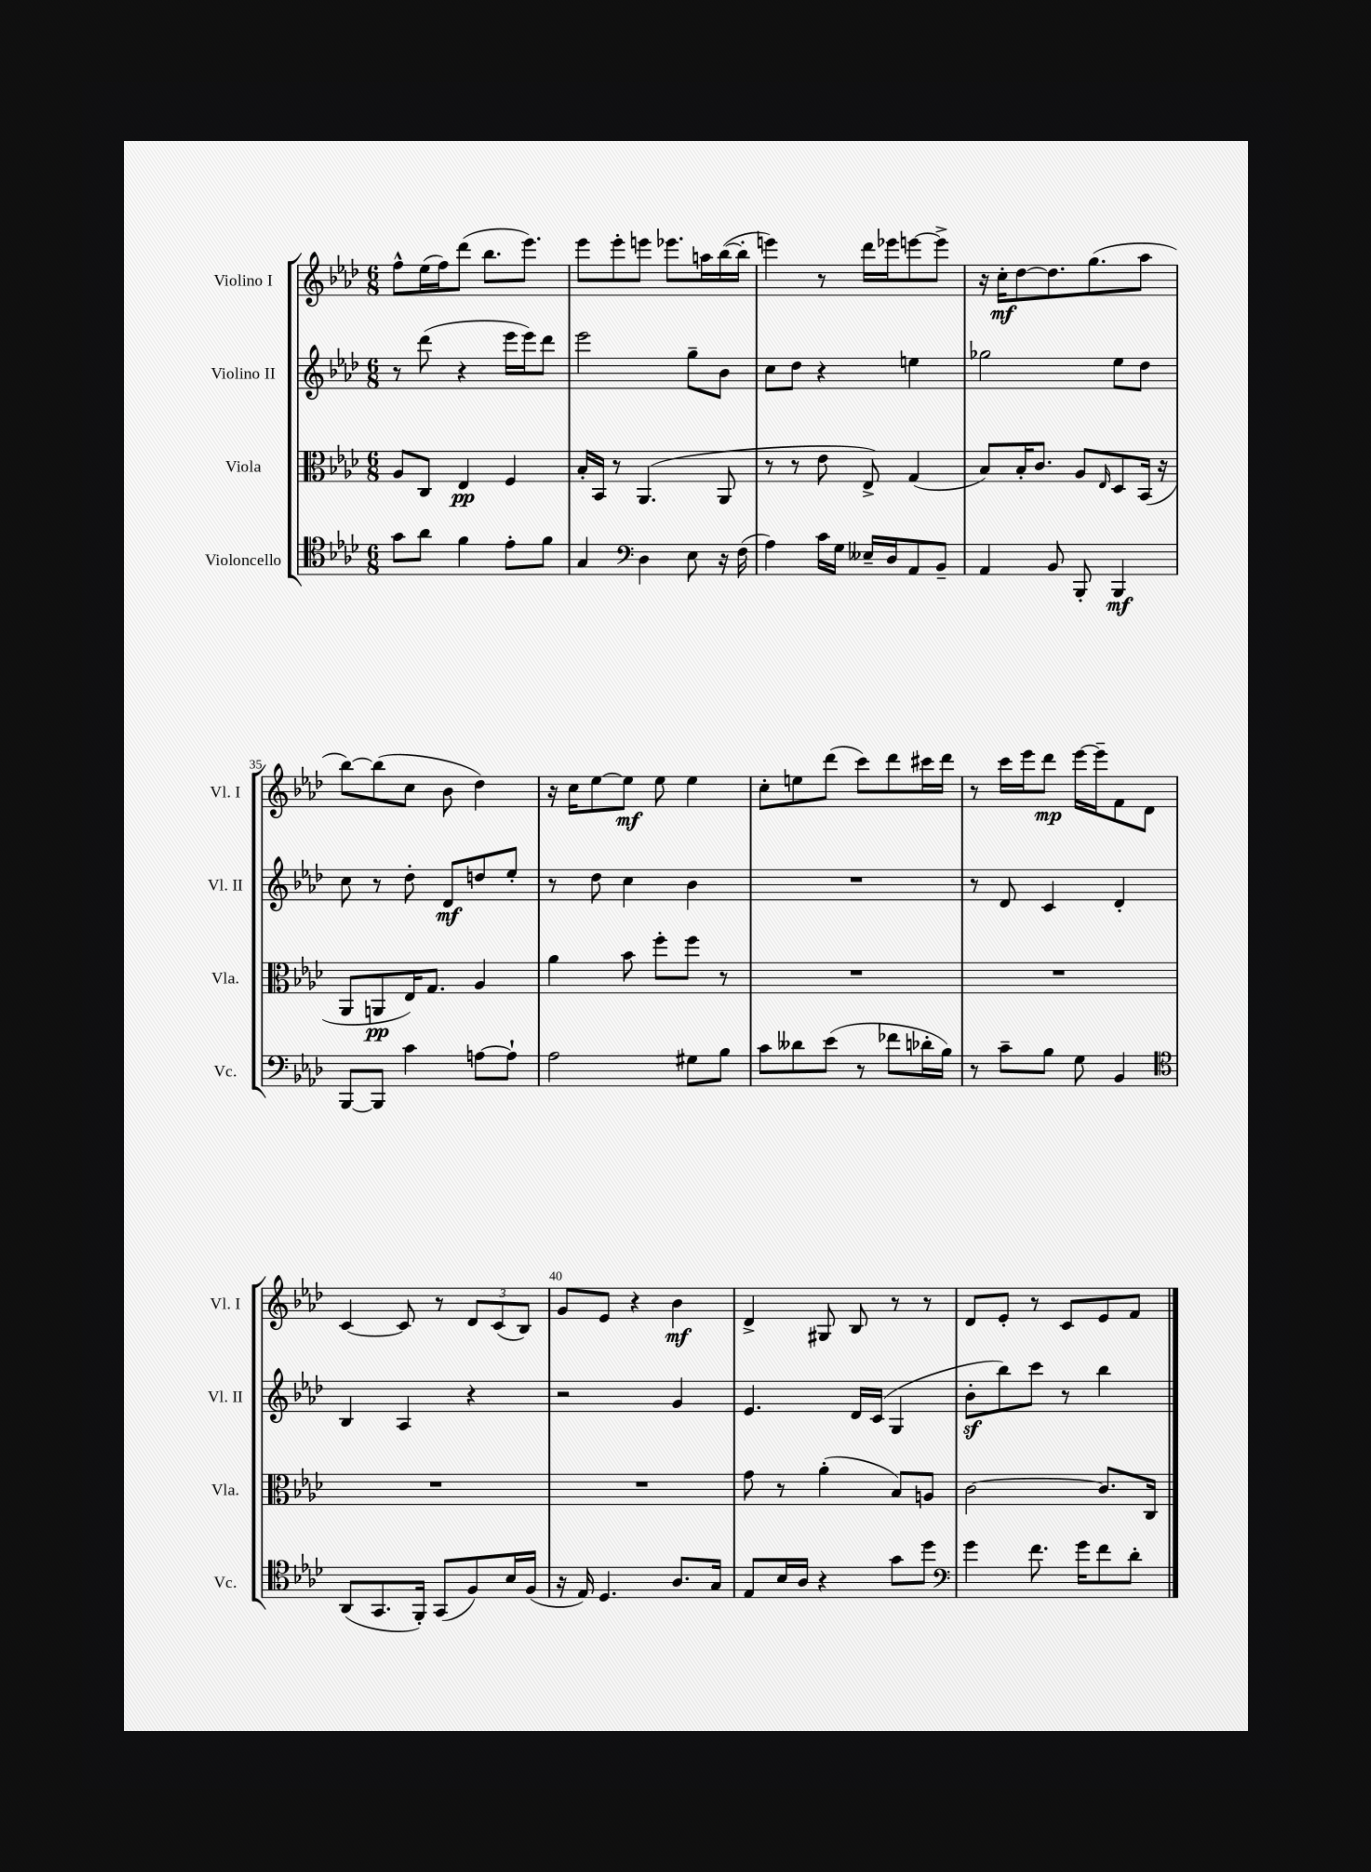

**kern	**dynam	**kern	**dynam	**kern	**dynam	**kern	**dynam
*part4	*part4	*part3	*part3	*part2	*part2	*part1	*part1
*staff4	*staff4	*staff3	*staff3	*staff2	*staff2	*staff1	*staff1
*I"Violoncello	*	*I"Viola	*	*I"Violino II	*	*I"Violino I	*
*I'Vc.	*	*I'Vla.	*	*I'Vl. II	*	*I'Vl. I	*
*clefC4	*	*clefC3	*	*clefG2	*	*clefG2	*
*k[b-e-a-d-]	*	*k[b-e-a-d-]	*	*k[b-e-a-d-]	*	*k[b-e-a-d-]	*
*M6/8	*	*M6/8	*	*M6/8	*	*M6/8	*
=31	=31	=31	=31	=31	=31	=31	=31
8g\L	.	8A-/L	.	8r	.	8ff^^\L	.
8a-\J	.	8C/J	.	(8ddd-\	.	(16ee-\L	.
.	.	.	.	.	.	16ff\J)	.
4f\	.	4E-/	pp	4r	.	(8ddd-\J	.
.	.	.	.	.	.	8.bb-\L	.
8e-'\L	.	4F/	.	16eee-\LL	.	.	.
.	.	.	.	16eee-\J)	.	8.eee-\J)	.
8f\J	.	.	.	8ddd-\J	.	.	.
=32	=32	=32	=32	=32	=32	=32	=32
4G/	.	16B-'/LL	.	2eee-\	.	8eee-\L	.
.	.	16BB-/JJ	.	.	.	.	.
.	.	8r	.	.	.	8eee-'\	.
*clefF4	*	*	*	*	*	*	*
4D-\	.	(4.AA-/	.	.	.	8eeen\J	.
.	.	.	.	.	.	8.eee-X\L	.
8E-\	.	.	.	8gg~\L	.	.	.
.	.	.	.	.	.	16aan\L	.
16r	.	8AA-/	.	8b-\J	.	([16bb-\	.
(16F\	.	.	.	.	.	16bb-'\JJ]	.
=33	=33	=33	=33	=33	=33	=33	=33
4A-\)	.	8r	.	8cc\L	.	4eeen\)	.
.	.	8r	.	8dd-\J	.	.	.
16c\LL	.	8e-\	.	4r	.	8r	.
16G\JJ	.	.	.	.	.	.	.
16E--X~/LL	.	8E-^/)	.	.	.	16ddd-\LL	.
16D-/J	.	.	.	.	.	16eee-X\J	.
8AA-/	.	(4G/	.	4een\	.	[8eeen\	.
8BB-~/J	.	.	.	.	.	8eee^\J]	.
=34	=34	=34	=34	=34	=34	=34	=34
4AA-/	.	8B-/L)	.	2gg-X\	.	16r	.
.	.	.	.	.	.	16cc'\KL	mf
.	.	16B-'/K	.	.	.	[8dd-\	.
.	.	8.c/J	.	.	.	.	.
8BB-/	.	.	.	.	.	8.dd-\]	.
8BBB-'/	.	8A-/L	.	.	.	.	.
.	.	.	.	.	.	(8.gg\	.
.	.	16qqE-/	.	.	.	.	.
4BBB-/	mf	8D-/	.	8ee-\L	.	.	.
.	.	(16BB-/Jk	.	8dd-\J	.	8aa-\J	.
.	.	16r	.	.	.	.	.
!!LO:LB:g=z
=35	=35	=35	=35	=35	=35	=35	=35
[8BBB-/L	.	8AA-/L	.	8cc\	.	[8bb-\L)	.
8BBB-/J]	.	8AAn/	pp	8r	.	(8bb-\]	.
4c\	.	16E-/K)	.	8dd-'\	.	8cc\J	.
.	.	8.G/J	.	.	.	.	.
.	.	.	.	8d-/L	mf	8b-\	.
[8An\L	.	4A-/	.	8ddn/	.	4dd-\)	.
8A`\J]	.	.	.	8ee-'/J	.	.	.
=36	=36	=36	=36	=36	=36	=36	=36
2A-\	.	4a-\	.	8r	.	16r	.
.	.	.	.	.	.	16cc\KL	.
.	.	.	.	8dd-\	.	[8ee-\	.
.	.	8b-\	.	4cc\	.	8ee-\J]	mf
.	.	8ff'\L	.	.	.	8ee-\	.
8G#X\L	.	8ff\J	.	4b-\	.	4ee-\	.
8B-\J	.	8r	.	.	.	.	.
=37	=37	=37	=37	=37	=37	=37	=37
8c\L	.	2.r	.	2.r	.	8cc'\L	.
8d--X\	.	.	.	.	.	8een\	.
(8e-\J	.	.	.	.	.	(8ddd-\J	.
8r	.	.	.	.	.	8ccc\L)	.
8f-X\L	.	.	.	.	.	8ddd-\	.
16d-X'\L	.	.	.	.	.	16ccc#X\L	.
16B-\JJ)	.	.	.	.	.	16ddd-\JJ	.
=38	=38	=38	=38	=38	=38	=38	=38
8r	.	2.r	.	8r	.	8r	.
8c~\L	.	.	.	8d-/	.	16ccc\LL	.
.	.	.	.	.	.	16eee-\J	.
8B-\J	.	.	.	4c/	.	8ddd-\J	mp
8G\	.	.	.	.	.	[16eee-\LL	.
.	.	.	.	.	.	16eee-~\J]	.
4BB-/	.	.	.	4d-'/	.	8f\	.
.	.	.	.	.	.	8d-\J	.
!!LO:LB:g=z
=39	=39	=39	=39	=39	=39	=39	=39
*clefC4	*	*	*	*	*	*	*
(8AA-/L	.	2.r	.	4B-/	.	[4c/	.
8.GG/	.	.	.	.	.	.	.
.	.	.	.	4A-/	.	8c/]	.
16FF'/Jk)	.	.	.	.	.	.	.
(8GG/L	.	.	.	.	.	8r	.
8F/)	.	.	.	4r	.	12d-/L	.
.	.	.	.	.	.	(12c/	.
16B-/L	.	.	.	.	.	.	.
.	.	.	.	.	.	12B-/J)	.
(16F/JJ	.	.	.	.	.	.	.
=40	=40	=40	=40	=40	=40	=40	=40
16r	.	2.r	.	2r	.	8g/L	.
16E-/)	.	.	.	.	.	.	.
4.D-/	.	.	.	.	.	8e-/J	.
.	.	.	.	.	.	4r	.
8.A-/L	.	.	.	4g/	.	4b-\	mf
16G/Jk	.	.	.	.	.	.	.
=41	=41	=41	=41	=41	=41	=41	=41
8E-/L	.	8g\	.	4.e-/	.	4d-^/	.
16B-/L	.	8r	.	.	.	.	.
16A-/JJ	.	.	.	.	.	.	.
4r	.	(4a-'\	.	.	.	8G#X/	.
.	.	.	.	16d-/LL	.	8B-/	.
.	.	.	.	(16c/JJ	.	.	.
8g\L	.	8B-/L)	.	4G/	.	8r	.
8dd-\J	.	8An/J	.	.	.	8r	.
=42	=42	=42	=42	=42	=42	=42	=42
*clefF4	*	*	*	*	*	*	*
4g\	.	[2c\	.	8b-z'\L	.	8d-/L	.
.	.	.	.	8bb-\)	.	8e-'/J	.
8.f\	.	.	.	8ccc\J	.	8r	.
.	.	.	.	8r	.	8c/L	.
16g\KL	.	.	.	.	.	.	.
8f\	.	8.c/L]	.	4bb-\	.	8e-/	.
8d-'\J	.	.	.	.	.	8f/J	.
.	.	16C/Jk	.	.	.	.	.
==	==	==	==	==	==	==	==
*-	*-	*-	*-	*-	*-	*-	*-
